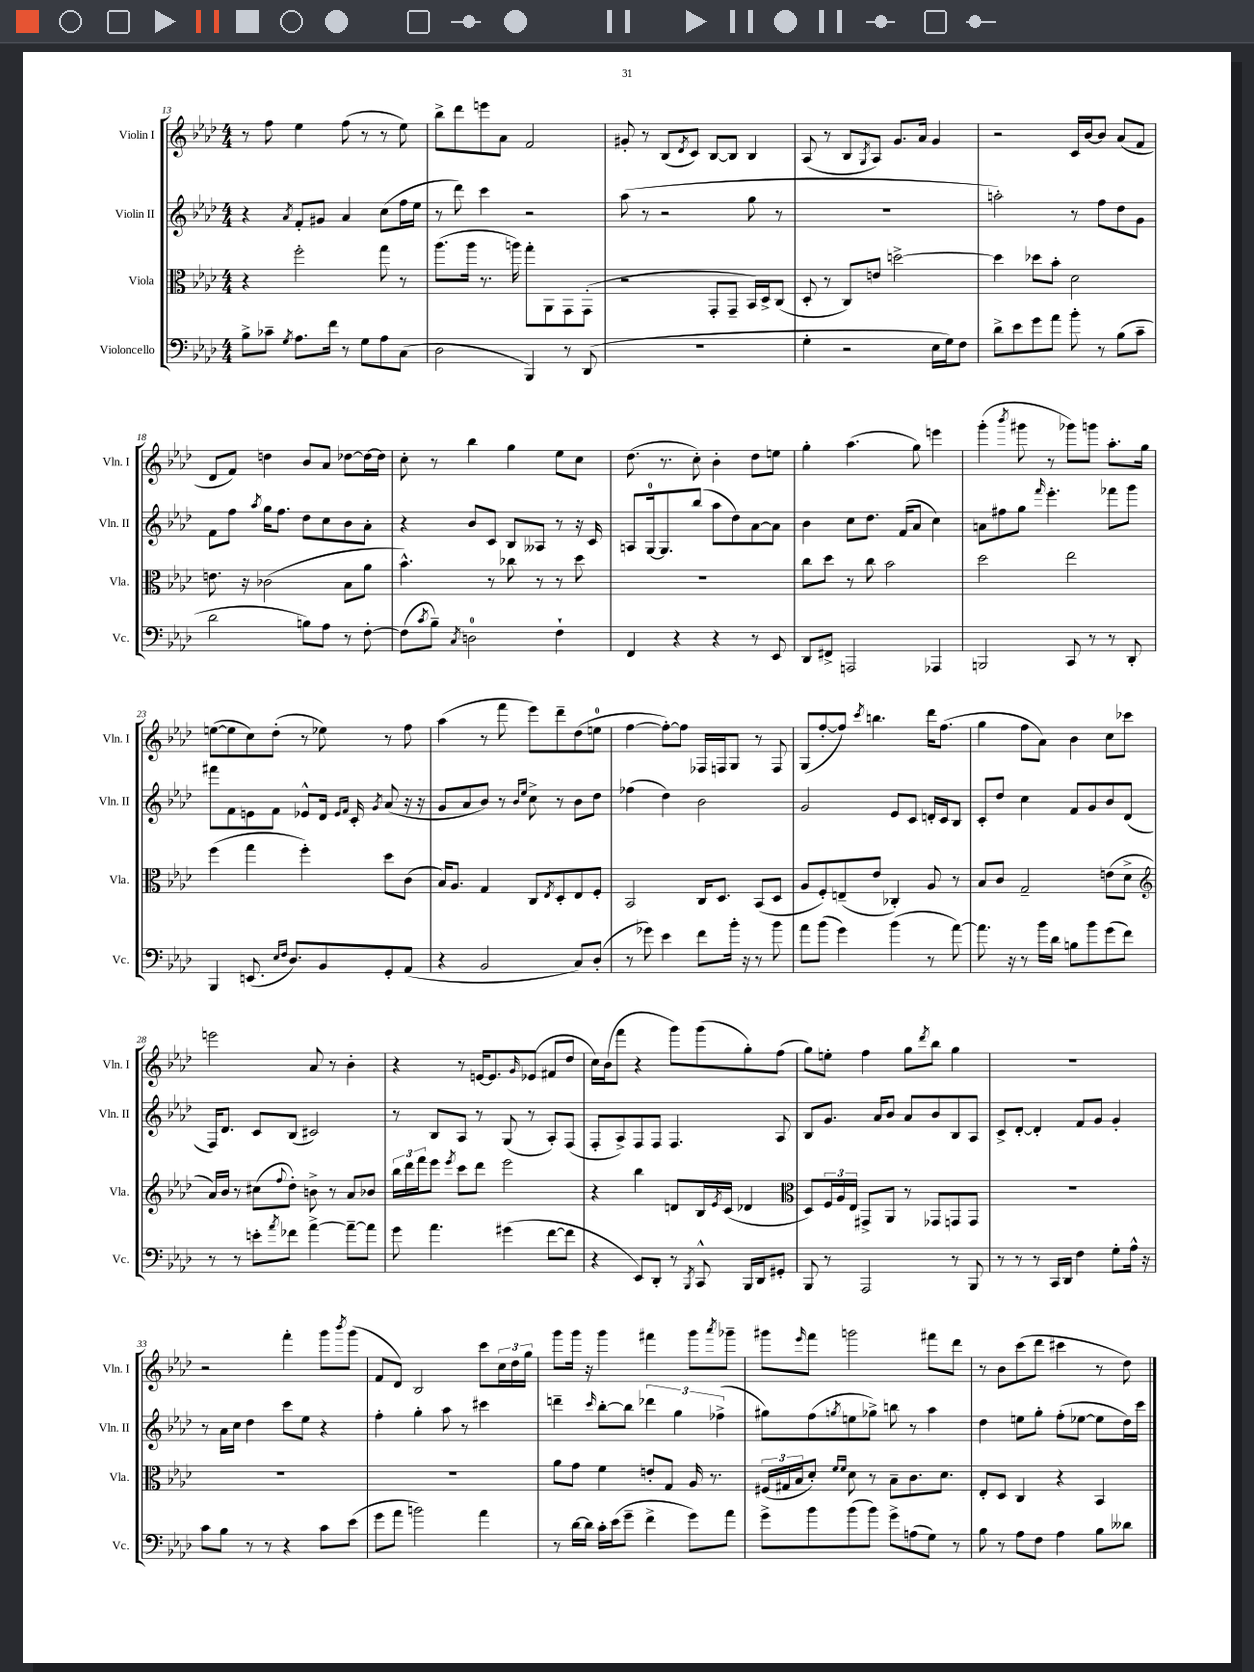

**kern	**kern	**kern	**kern
*staff4	*staff3	*staff2	*staff1
*clefF4	*clefC3	*clefG2	*clefG2
*k[b-e-a-d-]	*k[b-e-a-d-]	*k[b-e-a-d-]	*k[b-e-a-d-]
*M4/4	*M4/4	*M4/4	*M4/4
8B-^\L	4r	4r	8r
8c-~\J	.	.	8ff\
8qG/	.	8qa-/	.
8.A-\L	2ff'\	8f'/L	4ee-\
.	.	8g#/J	.
16f\Jk	.	.	.
8r	.	4a-/	(8ff\
8G\L	.	.	8r
8A-\	8gg\	(8cc\L	8r
(8C\J	8r	16ff\L	8ee-\)
.	.	16ee-\JJ	.
=	=	=	=
2D-\	(8.aa-\L	8r	8bb-^\L
.	.	8ddd-\)	8ddd-\
.	16aa-\Jk	.	.
.	8.r	4ccc\	8eee\
.	.	.	8a-\J
.	16aa\)	.	.
4BBB-/)	8gg'\L	2r	2f/
.	8AA-\	.	.
8r	8GG\	.	.
(8DD-/	(8GG'\J	.	.
=	=	=	=
1r	2r	(8aa-\	8g#'/
.	.	8r	8r
.	.	2r	(8B-/L
.	.	.	8qd-/
.	.	.	8c/J)
.	8GG'/L	.	[8B-/L
.	8GG~/J	.	8B-/]J
.	16BB-/LL)	8gg\	4B-/
.	16D-^/J	.	.
.	(8C/J	8r	.
=	=	=	=
4G'\	8D-'/	1r	(8A-/
.	8r	.	8r
2r	8C/L)	.	8B-/L
.	.	.	8qG/
.	8e/J	.	8A-/J)
.	[2dd^\	.	8.g/L
.	.	.	16a-/Jk
16E-\LL	.	.	4g/
16G\J)	.	.	.
8F\J	.	.	.
=	=	=	=
8d-^\L	4dd\]	2aa'\)	2r
8e-\	.	.	.
8g\	8dd-\L	.	.
8a-\J	8b-'\J	.	.
8b-'\	2d-\	8r	16c/LL
.	.	.	[16b-/J
8r	.	8ff\L	8b-/]J
(8B-\L	.	8dd-\	(8a-/L
8c~\J	.	8g\J	8f/J
=	=	=	=
2d-\	8.e\	8f\L	8d-/L
.	.	8ff\J	8f/J)
.	16r	.	.
.	.	8qaa-/	.
.	(2c-\	16gg\LK	4dd\
.	.	8.ff\J	.
8B\L)	.	8dd-\L	8b-/L
8A-\J	.	8cc\	8a-/J
8r	8B-\L	8b-\	[8dd-\L
[8F'\	8a-\J	8a-'\J	16dd-\_L
.	.	.	16dd-\]JJ
=	=	=	=
(8F\]L	4.b-^^\)	4r	8cc'\
8qc/	.	.	.
8B-~\J)	.	.	8r
8qC/	.	.	.
2D\	.	8b-/L	4bb-\
.	8r	8c/J	.
.	8cc-\	8B-/L	4gg\
.	8r	8A--/J	.
4F`\	8r	8r	8ee-\L
.	8dd-\	16r	8cc\J
.	.	16c/	.
=	=	=	=
4FF/	1r	8A/L	(8.dd-\
.	.	[16G/k	.
.	.	8.G/]	8.r
4r	.	.	.
.	.	(8bb-/J	8cc'\)
4r	.	8aa-\L	4b-'\
.	.	8dd-\)	.
8r	.	[8a-\	8dd-\L
8EE-/	.	8a-\]J	8ee\J
=	=	=	=
8DD-/L	8cc\L	4b-\	4gg'\
8FF#^/J	8dd-\J	.	.
2AAA/	8r	8cc\L	(4.aa-\
.	8cc\	8.dd-\J	.
.	2b-\	.	.
.	.	(16f/LK	.
.	.	8a-/J	8gg\)
4AAA-/	.	4cc\)	4eee\
=	=	=	=
2BBB/	2dd-\	8a\L	(4ggg'\
.	.	8ff#\	.
.	.	.	8qbbb-/
.	.	8gg\J	8ggg#\
.	.	16qqfff/	.
.	.	4.eee-'\	8r
8CC/	2ee-\	.	8ggg-\L)
8r	.	.	8ggg\J
8r	.	8fff-\L	8.aa-'\L
8DD-'/	.	8ggg\J	.
.	.	.	16gg\Jk
=	=	=	=
4BBB-/	(4ff\	8fff#\L	([8ee\L
.	.	8f\	8ee\]
(8.EE/	4gg\	8e\	8cc\)
.	.	8f\J	(8dd-'\J
16qqE-/LL	.	.	.
16qqF/JJ	.	.	.
8.D-/L)	.	.	.
.	4ff'\)	8e-^^/L	8r
8BB-/	.	16d-/Jk	8ee-\)
.	.	16qqe-/LL	.
.	.	16qqf/JJ	.
.	.	16c'/	.
.	.	8qg/	.
8GG'/	8dd-\L	(8a-/	8r
(8AA-/J	(8c\J	16r	8ff\
.	.	16r	.
=	=	=	=
4r	16B-/LK)	8g/L	(4aa-\
.	8.A-/J	.	.
.	.	8a-/	.
2BB-/	4G/	8b-/J)	8r
.	.	8r	8fff\
.	.	16qqb-/LL	.
.	.	16qqee-/JJ	.
.	8C/L	8cc^\	8eee-\L)
.	8qE-/	.	.
.	8D-'/	8r	8ddd-~\
8C/L)	8E-/	8b-\L	(8dd-\
(8D-'/J	8F'/J	8dd-\J	8ee\J
=	=	=	=
8r	2BB-/	(4ff-\	[4ff\
8g-\)	.	.	.
4e-\	.	4dd-\)	8ff'\_L)
.	.	.	8ff\]J
8f\L	16C/LK	2b-\	16F-/LL
.	8.D-/J	.	16F/J
16b-'\Jk	.	.	8G/J
16r	.	.	.
8r	(8BB-/L	.	8r
8b-\	8D-/J	.	8F/
=	=	=	=
8a-\L	8A-/L	2g/	(8G/L
(8b-\J	8F'/)	.	[8ff'/
4g\)	(8E~/	.	8ff/]J)
.	.	.	8qccc/
.	8e-/J	.	4.bb\
(4b-\	4C-'/)	8e-/L	.
.	.	8c/J	.
8r	8A-/	16d'/LL	16ddd-\LK
.	.	16c/J	(8.ff\J
[8a-\)	8r	8B-/J	.
=	=	=	=
8.a-\]	8B-/L	8c'/L	4gg\
.	8c/J	8dd-/J	.
16r	.	.	.
8r	2G~/	4cc\	8ff\L
16b-\LL	.	.	8a-\J)
16d-\JJ	.	.	.
8B\L	.	8f/L	4b-\
8b-\	.	8g/	.
(8g\	(8e\L	8b-/	8cc\L
8f\J)	8d-^\J	(8d-/J	8ccc-\J
=	=	=	=
*	*clefG2	*	*
8r	16a-/LL)	16F/LK)	2eee\
.	16b-/JJ	8.d-/J	.
8r	8r	.	.
8e'\L	(8cc#\L	8c/L	.
8qa-/	8qqff/	.	.
8f-\J	8dd-'\J)	(8B-/J	.
[4a-^\	8b^\	2c#/)	8a-/
.	8r	.	8r
8a-~\_L	8a-/L	.	4b-'\
8a-\]J	8b-/J	.	.
=	=	=	=
8g\	24bb-\LL	8r	4r
.	24ddd-\	.	.
.	24fff\J	.	.
4.a-\	8eee-\J	8B-/L	.
.	8qeee-/	.	.
.	8ccc\L	8A-/J	8r
.	8ddd-\J	8r	[16e/LK
.	.	.	8.e/]
(4g#\	2eee-\	(8G/	.
.	.	.	16qqg/
.	.	8r	(8e-/J
[8f\L	.	8A-'/L)	8f#/L
8f\]J	.	(8F/J	8dd-/J
=	=	=	=
4r	4r	8F'/L	16cc\LL)
.	.	.	(16b-\J
.	.	8A-^/)	8fff\J
8EE-/L)	4bb-\	8F/	4r
8DD-'/J	.	8F/J	.
8r	8d/L	4.F/	8ggg\L)
8qBBB-/	.	.	.
8CC^^/	16B-/L	.	(8ggg\
.	8qe-/	.	.
.	(16c/JJ	.	.
16BBB-/LL	4d-/	.	8gg'\)
16DD-/J	.	.	.
8GG#'/J	.	8A-/	(8ff\J
=	=	=	=
*	*clefC3	*	*
8BBB-/	8D-/L)	8B-/L	8gg\L)
8r	24F/L	8.g/J	8ee'\J
.	24A-/	.	.
.	24E-/JJ	.	.
2AAA-/	8GG#^/L	.	4ff\
.	.	16a-/LK	.
.	8AA-/J	8b-/J	.
.	8r	8a-/L	8gg\L
.	.	.	8qddd-/
.	8GG-/L	8b-/	8bb-\J
8r	8GG/	8B-/	4gg\
8BBB-/	8GG/J	8A-/J	.
=	=	=	=
8r	1r	8c^/L	1r
8r	.	[8d-'/J	.
8r	.	4d-'/]	.
16CC/LL	.	.	.
16DD-/JJ	.	.	.
4F\	.	8f/L	.
.	.	8g/J	.
8G'\L	.	4g'/	.
16A-^^\Jk	.	.	.
16r	.	.	.
=	=	=	=
8c\L	1r	8r	2r
8B-\J	.	16a-\LL	.
.	.	16cc\JJ	.
8r	.	4dd-\	.
8r	.	.	.
4r	.	8ccc\L	4fff'\
.	.	8ee-\J	.
8c\L	.	4r	8ggg\L
.	.	.	8qbbb-/
(8e-\J	.	.	(8ggg\J
=	=	=	=
8g\L	1r	4ff'\	8f/L
8a-\J	.	.	8d-/J)
2b\)	.	4gg'\	2B-/
.	.	8aa-\	.
.	.	8r	.
4a-\	.	4ccc#\	8ccc\L
.	.	.	24cc\L
.	.	.	24dd-\
.	.	.	24gg\JJ
=	=	=	=
8r	8a-\L	4ddd~\	8ggg\L
[16d-\LL	8g\J	.	16ggg\Jk
16d-\]JJ	.	.	16r
.	.	16qqccc/	.
16c'\LL	4f\	[8bb-'\L	4ggg\
(16e-\J	.	.	.
8g~\J	.	8bb-\]J	.
4f^\	8e'/L	6ddd-\	4fff#\
.	8G/J	.	.
.	.	6gg\	.
8g\L)	16A-/	.	8ggg\L
.	8.r	.	.
.	.	(6ff-^\	.
.	.	.	8qaaa-/
8a-\J	.	.	8ggg-~\J
=	=	=	=
8g^\L	(24F#/LL	8gg#\L)	8ggg#\L
.	24G#/	.	.
.	24B-/J	.	.
.	.	.	16qqeee-/
8b-\	8d-'/J)	(8ff\	8fff\J
.	16qqf/LL	.	.
.	16qqf/JJ	8qgg/	.
(8b-\	8d-\	8ee\	2ggg\
8b-\J)	8r	8gg-^\J)	.
8g^\L	8B-~\L	8bb\	.
(8A\	8.c\	8r	.
8G\J)	.	4aa-\	8fff#\L
.	8.d-\J	.	.
8r	.	.	8ddd-\J
=	=	=	=
8B-\	8E-'/L	4dd-\	8r
8r	8D-/J	.	8b-\L
8A-\L	4C/	8ee\L	(8ccc\
8F\J	.	8gg'\J	8ddd-\J
4A-\	4r	(8ff'\L	4ccc#\
.	.	[8ee-\J	.
8B-\L	4BB-/	8ee-\]L	8r
8d--\J	.	16dd-\L)	8dd-\)
.	.	16ccc\JJ	.
==	==	==	==
*-	*-	*-	*-
